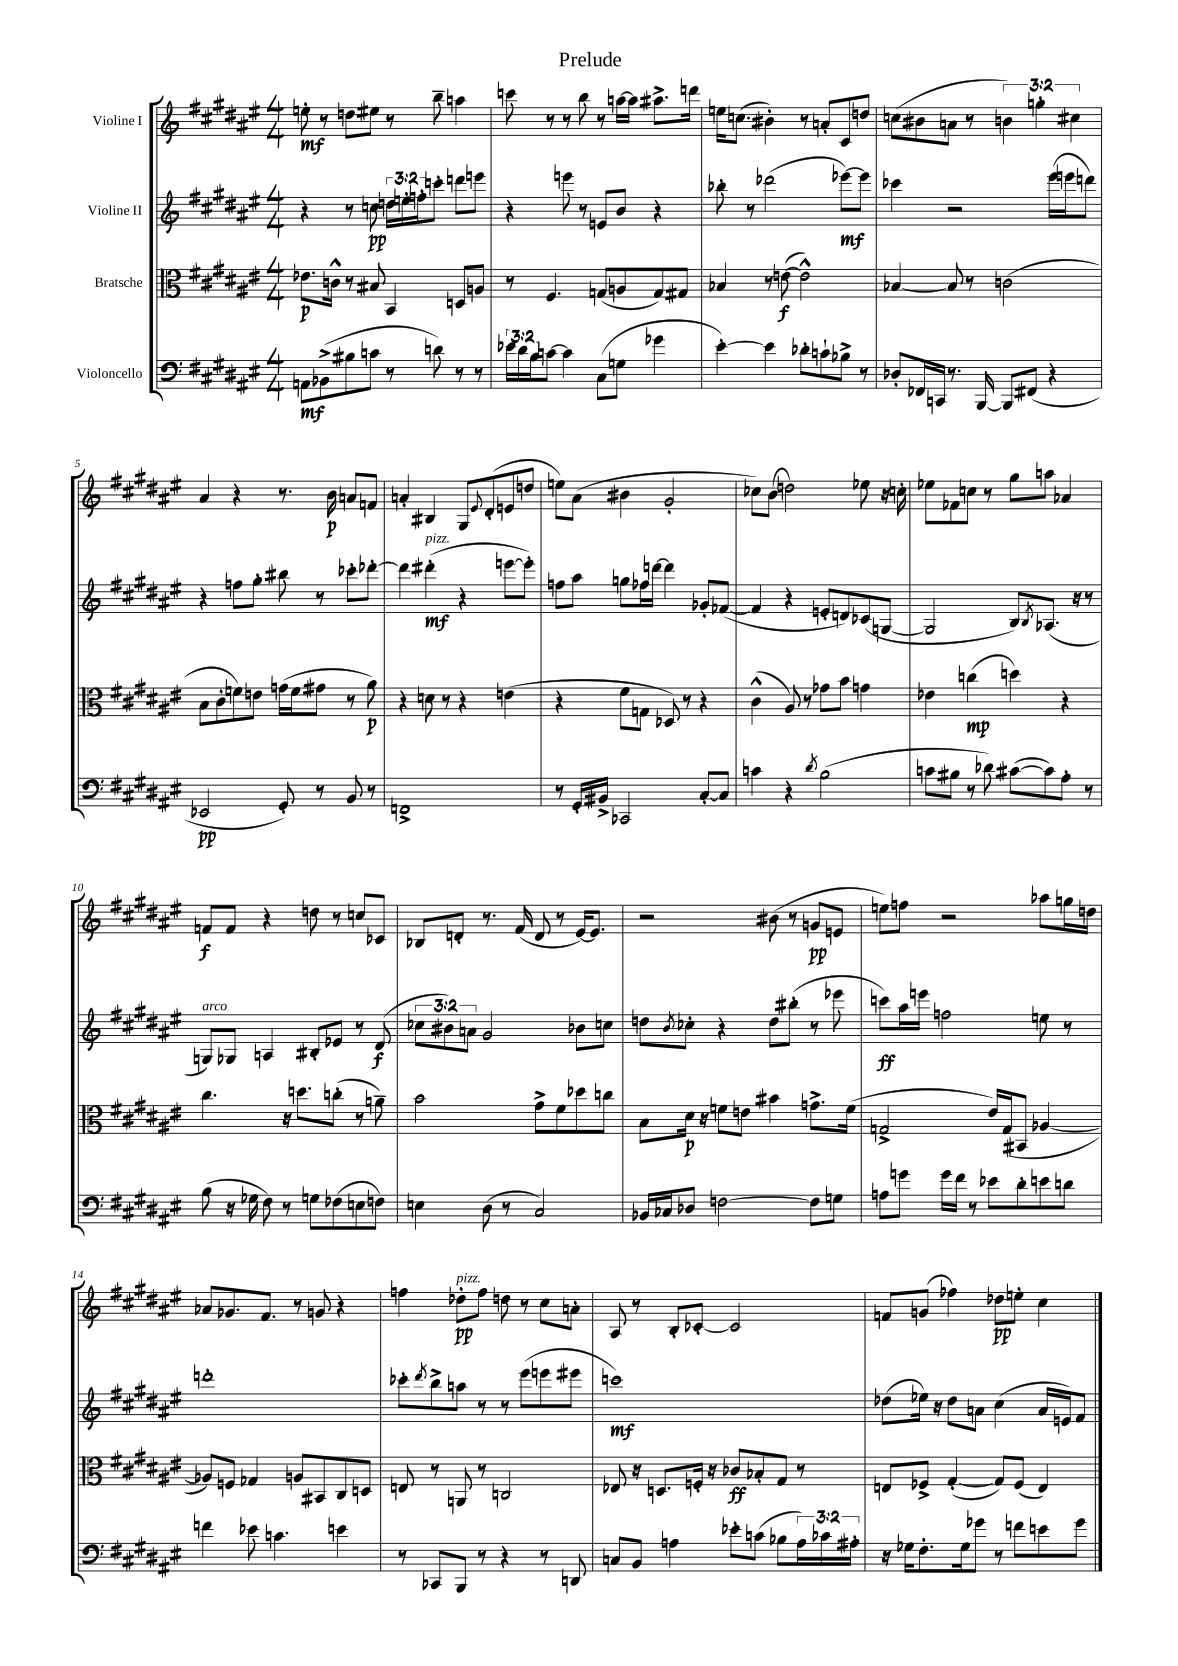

**kern	**kern	**kern	**kern
*staff4	*staff3	*staff2	*staff1
*clefF4	*clefC3	*clefG2	*clefG2
*k[f#c#g#d#a#e#]	*k[f#c#g#d#a#e#]	*k[f#c#g#d#a#e#]	*k[f#c#g#d#a#e#]
*M4/4	*M4/4	*M4/4	*M4/4
8AA	8.e-	4r	8ee'
(8BB-^	.	.	8r
.	16c^^	.	.
8B#	8r	8r	8dd
8c	8B#	8cc	8ee#
8r	4BB	24dd	8r
.	.	24ee'	.
.	.	24ff'	.
8d)	.	8ccc'	8bb~
8r	8D	8ddd	4aa
8r	8A	8eee	.
=	=	=	=
24e-	8r	4r	8ccc
24d#	.	.	.
24B	.	.	.
[8c	4.F#	.	8r
4c]	.	8eee	8r
.	.	8r	8bb
(8C#	(8G	8e	8r
8G	8A	8b	[16aa
.	.	.	16aa]
4g-	8G)	4r	8.aa#^
.	8G#	.	.
.	.	.	16ddd
=	=	=	=
[4e#')	4B-	8bb-'	16ee
.	.	.	(8.cc
.	.	8r	.
4e#]	8r	(2ddd-	4b#')
.	([8e	.	.
8d-'	2e^^])	.	8r
8c`	.	.	8a'
8B-^	.	[8eee-)	8c#
8r	.	8eee-]	8dd
=	=	=	=
8D-'	[4B-	4ccc-	(8cc
16FF-	.	.	8b#
16CC	.	.	.
8.r	8B-]	2r	8a
.	8r	.	8r
[16BBB	.	.	.
8BBB]	(2c	.	6b)
(8FF#	.	.	.
.	.	.	6gg'
4r	.	(16eee#	.
.	.	16eee	.
.	.	.	6cc#
.	.	8ddd)	.
=	=	=	=
2EE-	8B	4r	4a#
.	8c#'	.	.
.	8f)	8ff	4r
.	8e	8gg#'	.
8GG#')	(16g	8bb#	8.r
.	16f	.	.
8r	8g#	8r	.
.	.	.	16b
8BB	8r	8ccc-'	8a
8r	8a#)	[8ddd-'	8f
=	=	=	=
1FF^	4r	4ddd-]	4a'
.	8d	(4ddd#'	4B#
.	8r	.	.
.	4r	4r	8G#
.	.	.	8qqe#
.	.	.	(8d#'
.	(4e	[8eee	8e
.	.	8eee'])	8dd
=	=	=	=
8r	4r	8ff	8ee)
16GG#'	.	8aa#	(8a#
16BB#^	.	.	.
2CC-	8f#	8gg	4b#
.	8G	16ff-	.
.	.	[16ddd	.
.	8D-)	4ddd]	2g#'
.	8r	.	.
[8C#'	4r	8g-'	.
8C#]	.	([8f-	.
=	=	=	=
4c	(4c#^^	4f-]	8cc-)
.	.	.	(8b
4r	8A#)	4r	2dd)
.	8r	.	.
8qd#	.	.	.
(2B	8g-	8e'	.
.	8b	8d)	.
.	4g	(8c-	8ee-
.	.	[8G	16r
.	.	.	16cc'
=	=	=	=
8c	4e-	2G]	8ee-
8B#	.	.	8f-
8r	(4cc	.	8cc
8d-)	.	.	8r
([8c#	4dd)	8B)	8gg#
.	.	8qB	.
8c#])	.	(8.A-	8aa
8A#'	4r	.	4a-
.	.	16r	.
8r	.	8r	.
=	=	=	=
(8B	4.cc#	8G)	8f
16r	.	8G-	8f
16G-	.	.	.
8F#)	.	4A	4r
8r	16r	.	.
.	8.dd	.	.
8G	.	8B#'	8dd
(8F-	(8cc'	8e-	8r
8E	8r	8r	8cc
8F)	8a~)	(8d#	8c-
=	=	=	=
4E	2b	12cc-	8B-
.	.	12b#)	.
.	.	.	8d'
.	.	12a	.
(8D#	.	2g#	8.r
8r	.	.	.
.	.	.	(16f#
2C#)	8g#^	.	8d
.	8f#	.	8r
.	8dd-	8b-	[16e#)
.	.	.	8.e#]
.	8cc	8cc	.
=	=	=	=
16BB-	8B	8dd	2r
16C-	.	.	.
.	.	8qb	.
8D-	16d#	8cc-'	.
.	16r	.	.
[2F	8f	4r	.
.	8e	.	.
.	4b#	8dd	(8b#
.	.	(8bb#'	8r
8F]	8.g^	8r	8g
8G	.	8eee-	8e
.	(16f	.	.
=	=	=	=
8A	2G^	8ccc)	8ee)
8g	.	16aa#	8ff
.	.	16eee	.
16g	.	2ff	2r
16f#	.	.	.
8r	.	.	.
8e-	16e#)	.	.
.	(16G	.	.
8d#'	8BB#	.	.
8e	[4A-	8ee	8aa-
8d	.	8r	16gg
.	.	.	16dd
=	=	=	=
4f	8A-])	1ddd'	8a-
.	8F	.	8.g-
8e-	4G-	.	.
.	.	.	8.f#
4.c	.	.	.
.	8A	.	8r
.	8BB#	.	8g
4e	8C#	.	4r
.	8D	.	.
=	=	=	=
8r	8E	8ccc-'	4ff
.	.	8qddd#	.
8CC-	8r	8bb^	.
8BBB	8AA	8aa	8dd-'
8r	8r	8r	8ff
4r	2C	8r	8dd
.	.	(8eee#	8r
8r	.	8eee	8cc#
8DD	.	8eee#	8a'
=	=	=	=
8C	8E-	1ccc)	8A#
8BB	16r	.	8r
.	8.D	.	.
4A	.	.	8B'
.	16F'	.	[8c-'
.	16r	.	.
8e-'	8c-	.	2c-]
(8c	8B-'	.	.
8B-	8G#	.	.
24A)	8r	.	.
24c-	.	.	.
24A#'	.	.	.
=	=	=	=
16r	8E	(8dd-	8f
16G-	.	.	.
8.F#'	8F-^	16ee-)	(8g
.	.	16r	.
.	([4G#'	8dd-	4ff-)
16G-	.	.	.
8g-	.	8a	.
8r	8G#])	(4cc#	8dd-
8f	(8F-	.	8ee'
8e	4E)	16a	4cc#
.	.	16e)	.
8g-	.	8f#	.
==	==	==	==
*-	*-	*-	*-
